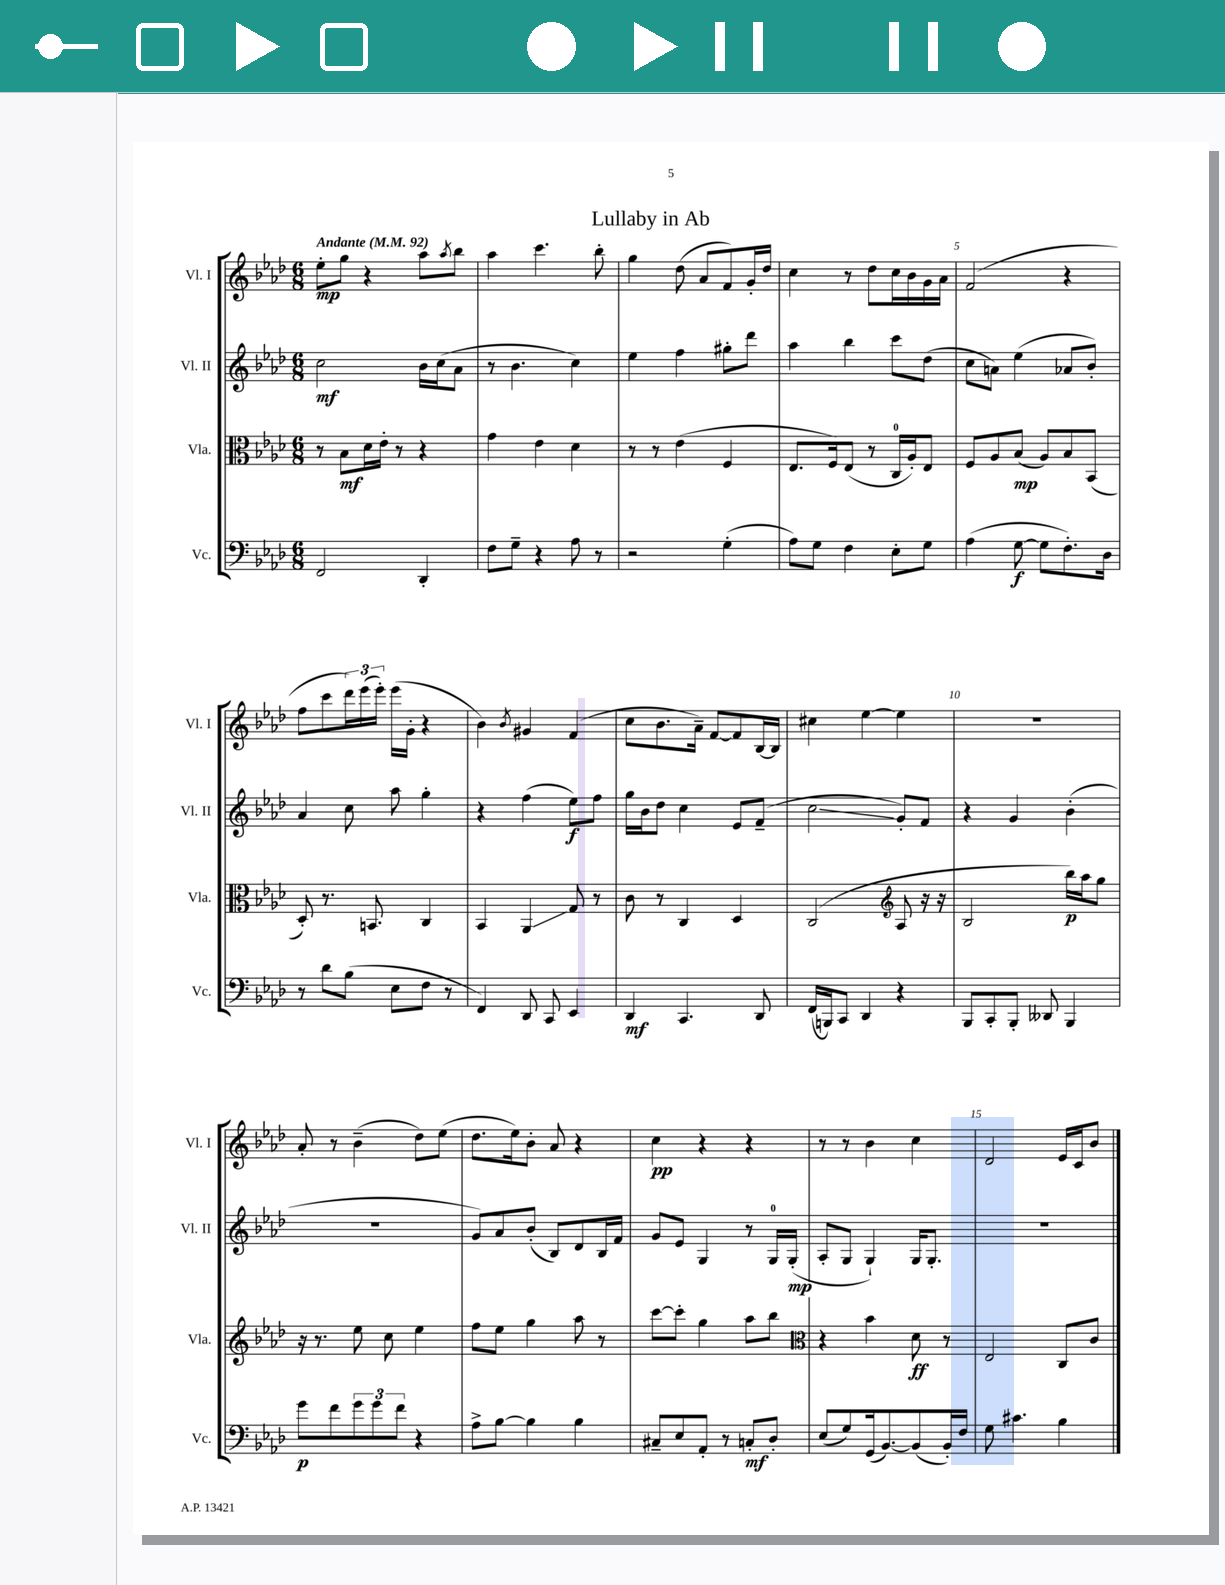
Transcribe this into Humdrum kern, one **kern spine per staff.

**kern	**kern	**kern	**kern
*staff4	*staff3	*staff2	*staff1
*clefF4	*clefC3	*clefG2	*clefG2
*k[b-e-a-d-]	*k[b-e-a-d-]	*k[b-e-a-d-]	*k[b-e-a-d-]
*M6/8	*M6/8	*M6/8	*M6/8
*MM92	*MM92	*MM92	*MM92
2FF	8r	2cc	8ee-'
.	8B-	.	8gg
.	16d-	.	4r
.	16e-'	.	.
.	8r	.	.
4DD-'	4r	16b-	8aa-
.	.	(16cc	.
.	.	.	8qaa-
.	.	8a-	8bb-
=	=	=	=
8F	4g	8r	4aa-
8G~	.	4.b-	.
4r	4e-	.	4.ccc
8A-	4d-	4cc)	.
8r	.	.	8bb-'
=	=	=	=
2r	8r	4ee-	4gg
.	8r	.	.
.	(4e-	4ff	(8dd-
.	.	.	8a-
(4G'	4F	8gg#'	8f)
.	.	8ddd-	16g'
.	.	.	16dd-
=	=	=	=
8A-)	8.E-	4aa-	4cc
8G	.	.	.
.	16F)	.	.
4F	(8E-	4bb-	8r
.	8r	.	8dd-
8E-'	16C	8ccc	16cc
.	16A-')	.	16b-
8G	8E-	(8dd-	16g
.	.	.	16a-
=	=	=	=
(4A-	8F	8cc	(2f
.	8A-	8a)	.
[8G	(8B-	(4ee-	.
8G]	8A-)	.	.
8.F')	8B-	8a-	4r
.	(8BB-	8b-')	.
16D-	.	.	.
=	=	=	=
8r	8D-')	4a-	8ff
8d-	8.r	.	8ccc
(8B-	.	8cc	24ddd-)
.	.	.	(24eee-
.	8.BB	.	.
.	.	.	24eee-')
8E-	.	8aa-	(16eee-
.	.	.	16g'
8F	4C	4gg'	4r
8r	.	.	.
=	=	=	=
4FF)	4BB-	4r	4b-)
.	.	.	8qb-
8DD-	4AA-	(4ff	4g#
8CC	.	.	.
4EE-	8G	8ee-)	(4f
.	8r	8ff	.
=	=	=	=
4DD-	8c	16gg	8cc
.	.	16b-	.
.	8r	8dd-	8.b-
4.CC	4C	4cc	.
.	.	.	16a-~)
.	.	.	[8f
.	4D-	8e-	8f]
8DD-	.	(8f~	[16B-
.	.	.	16B-]
=	=	=	=
(16FF	(2C	2cc	4cc#
16BBB)	.	.	.
8CC	.	.	.
4DD-	.	.	[4ee-
*	*clefG2	*	*
4r	8A-	8g')	4ee-]
.	16r	8f	.
.	16r	.	.
=	=	=	=
8BBB-	2B-	4r	2.r
8CC'	.	.	.
8BBB-'	.	4g	.
8DD--	.	.	.
4BBB-	16bb-)	(4b-'	.
.	16aa-	.	.
.	8gg	.	.
=	=	=	=
8g	16r	2.r	8a-'
.	8.r	.	.
8f	.	.	8r
12g	8ee-	.	(4b-~
12g	.	.	.
.	8cc	.	.
12f	.	.	.
4r	4ee-	.	8dd-)
.	.	.	(8ee-
=	=	=	=
8A-^	8ff	8g)	8.dd-
[8B-	8ee-	8a-	.
.	.	.	16ee-)
4B-]	4gg	(8b-'	8b-'
.	.	8B-)	8a-
4B-	8aa-	8d-	4r
.	8r	16B-	.
.	.	16f	.
=	=	=	=
8C#~	[8ccc	8g	4cc
8E-	8ccc']	8e-	.
8AA-'	4gg	4G	4r
8r	.	.	.
8C'	8aa-	8r	4r
8D-'	8bb-	16G	.
.	.	(16G'	.
=	=	=	=
*	*clefC3	*	*
(8E-	4r	8A-'	8r
8G)	.	8G	8r
(16GG	4b-	4G`)	4b-
[8.BB-)	.	.	.
(8BB-]	8d-	16G	4cc
.	.	8.G'	.
16BB-')	8r	.	.
16F	.	.	.
=	=	=	=
8G	2E-	2.r	2d-
4.c#	.	.	.
4B-	8C	.	16e-
.	.	.	16c
.	8c	.	8b-
==	==	==	==
*-	*-	*-	*-
